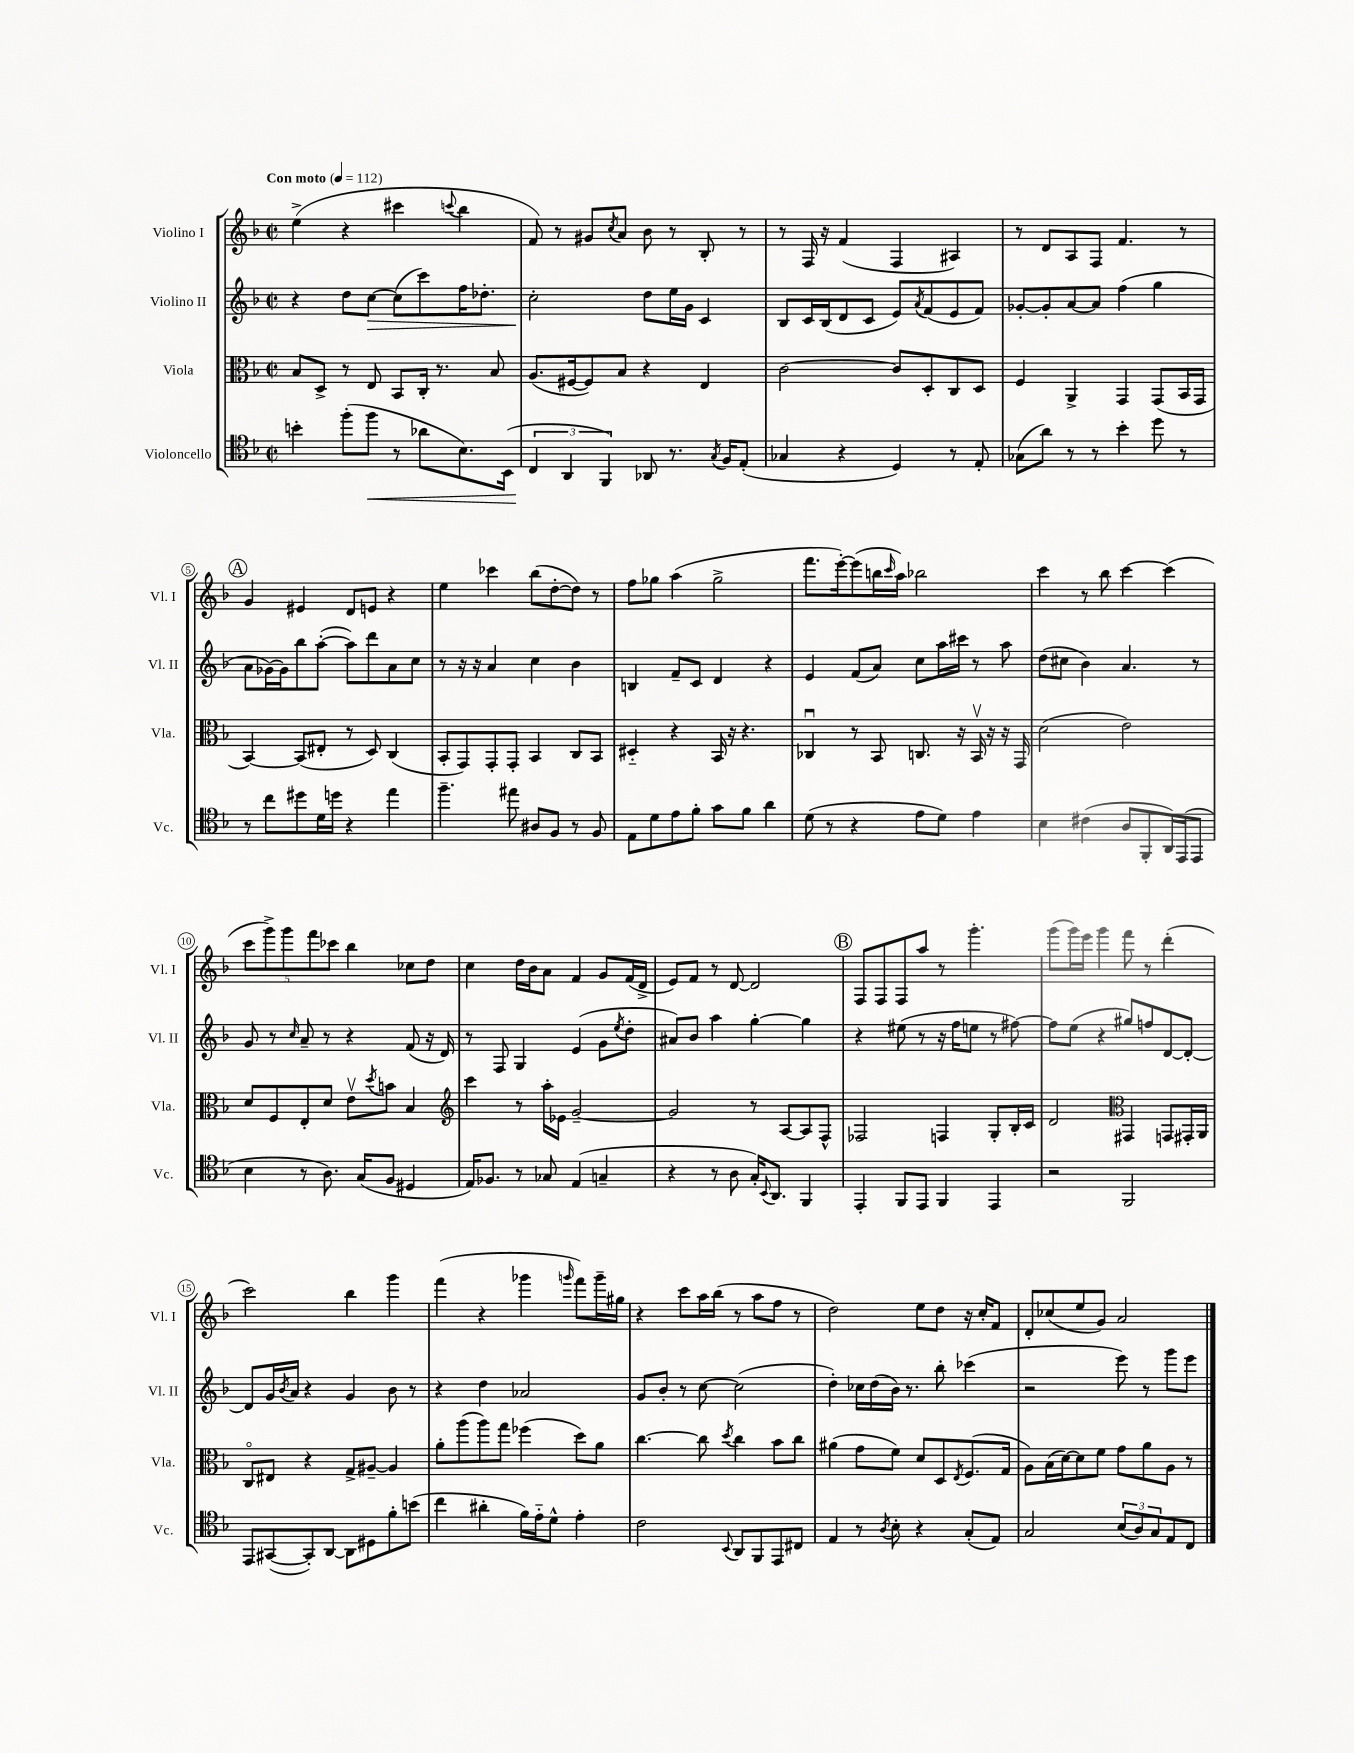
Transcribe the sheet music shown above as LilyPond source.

<<
\new StaffGroup <<
\new Staff = "s0" \with { instrumentName = "Violino I" shortInstrumentName = "Vl. I" } {
    \clef treble \key f \major \defaultTimeSignature \time 2/2 \tempo "Con moto" 4 = 112
    e''4->( r4 cis'''4 \appoggiatura { c'''8 } bes''4 |
    f'8) r8 gis'8 \acciaccatura { c''8 } a'8 bes'8 r8 bes8-. r8 |
    r8 f16 r16 f'4( f4 ais4) |
    r8 d'8 a8 f8 f'4. r8 |
    \mark \markup { \circle "A" } g'4 eis'4 d'8 e'8 r4 |
    e''4 ces'''4 bes''8( d''8~-. d''8) r8 |
    f''8 ges''8 a''4( ges''2-> |
    f'''8. e'''16~-.) e'''8( b''16 \grace { c'''16 } a''16) bes''2 |
    c'''4 r8 bes''8 c'''4~ c'''4( |
    \tuplet 5/4 { c'''8 g'''8->) g'''8 f'''8 ces'''8 } bes''4 ces''8 d''8 |
    c''4 d''16 bes'16 a'8 f'4 g'8 f'16( d'16-> |
    e'8) f'8 r8 d'8~ d'2 |
    \mark \markup { \circle "B" } f8 f8 f8 a''8 r8 g'''4.-. |
    g'''8( g'''16) e'''16 g'''4 f'''8 r8 d'''4-.( |
    c'''2) bes''4 g'''4 |
    f'''4( r4 ges'''4 \grace { g'''16 } f'''8) g'''16-- gis''16 |
    r4 c'''8 a''16 bes''16( r8 a''8 f''8 r8 |
    d''2) e''8 d''8 r16 c''16-. f'8 |
    d'8-. ces''8( e''8 g'8) a'2 \bar "|." |
}
\new Staff = "s1" \with { instrumentName = "Violino II" shortInstrumentName = "Vl. II" } {
    \clef treble \key f \major \defaultTimeSignature \time 2/2
    r4 d''8 c''8~\> c''8( c'''8) f''16 des''8.-. |
    c''2-.\! d''8 e''16 g'16 c'4 |
    bes8 c'16 bes16( d'8 c'8 e'8) \acciaccatura { a'8 } f'8( e'8 f'8) |
    ges'8~-. ges'8-. a'8~ a'8 f''4( g''4 |
    \mark \markup { \circle "A" } a'8 ges'16~) ges'16 bes''8 a''8~-.( a''8) d'''8 a'8 c''8 |
    r8 r16 r16 a'4 c''4 bes'4 |
    b4 f'8-- c'8 d'4 r4 |
    e'4 f'8( a'8) c''8 a''16 cis'''16 r8 a''8 |
    d''8( cis''8 bes'4) a'4. r8 |
    g'8 r8 \grace { c''16 } a'8-- r8 r4 f'8( r16 d'16) |
    r8 f8 g4 e'4( g'8 \acciaccatura { e''8 } d''8-. |
    ais'8) bes'8 a''4 g''4~-. g''4 |
    \mark \markup { \circle "B" } r4 eis''8( r8 r16 f''16 e''8 r8 fis''8~) |
    fis''8 e''8( r4 gis''8) f''8 d'8~ d'8~-. |
    d'8 g'16 \acciaccatura { bes'8 } a'16 r4 g'4 bes'8 r8 |
    r4 d''4 aes'2 |
    g'8 bes'8-. r8 c''8~ c''2( |
    d''4-.) ces''16 d''16( bes'16) r8. bes''8-. ces'''4( |
    r2 e'''8) r8 g'''8 e'''8 \bar "|." |
}
\new Staff = "s2" \with { instrumentName = "Viola" shortInstrumentName = "Vla." } {
    \clef alto \key f \major \defaultTimeSignature \time 2/2
    bes8 d8-> r8 e8 bes,8 c16-. r8. bes8 |
    a8.( fis16~ fis8) bes8 r4 e4 |
    c'2~ c'8 d8-. c8 d8 |
    f4 a,4-> g,4 g,8( bes,16 g,16 |
    \mark \markup { \circle "A" } bes,4~) bes,8( eis8-. r8 d8) c4( |
    bes,8-. g,8) g,8-. g,8-. bes,4 c8 bes,8 |
    dis4-_ r4 bes,16 r16 r4. |
    ces4\downbow r8 bes,8 c8. r16 bes,16\upbow r16 r16 g,16 |
    d'2( e'2) |
    d'8 f8 e8-. d'8 e'8\upbow \acciaccatura { d''8 } b'8 bes4 |
    \clef treble c'''4 r8 a''16-. ees'16 g'2~-- |
    g'2 r8 a8~ a8 f8-^ |
    \mark \markup { \circle "B" } fes2 f4 g8-. bes16-. c'16 |
    d'2 \clef alto gis,4 g,8 gis,16-. a,16 |
    c8\flageolet eis8 r4 g8-> ais8~-- ais4 |
    a'8-. a''8( a''8) g''8 fes''4( d''8) a'8 |
    c''4.~ c''8 \acciaccatura { d''8 } c''4 bes'8 c''8 |
    ais'4( g'8 f'8) d'8 d8 \acciaccatura { e8 } f8.( g16 |
    a8) bes16( d'16~) d'8 f'8 g'8 a'8 a8 r8 \bar "|." |
}
\new Staff = "s3" \with { instrumentName = "Violoncello" shortInstrumentName = "Vc." } {
    \clef tenor \key f \major \defaultTimeSignature \time 2/2
    b'4-. f''8-.( f''8\< r8 aes'8 bes8.) bes,16( |
    \tuplet 3/2 { c4\! a,4 f,4) } aes,8 r8. \acciaccatura { g8 } f16 e8-.( |
    ges4 r4 d4) r8 e8-. |
    ges8( a'8) r8 r8 bes'4-. d''8 r8 |
    \mark \markup { \circle "A" } r8 c''8 dis''8 d'16 d''16 r4 e''4 |
    f''4.-- eis''8 ais8 f8 r8 f8 |
    e8 d'8 e'8 f'8-. g'8 f'8 a'4 |
    d'8( r8 r4 e'8 d'8) e'4 |
    bes4 cis'4( a8 f,8-. a,16) e,16( e,8 |
    bes4 r8 a8.) g16( f8 dis4 |
    e16) fes8. r8 ges8 e4( g4-- |
    r4 r8 a8 g16-.) \appoggiatura { bes,8 } a,8. f,4 |
    \mark \markup { \circle "B" } e,4-. f,8 e,8 f,4 e,4 |
    r2 f,2 |
    e,8 gis,8~( gis,8-.) a,8~ a,8 dis8 f'8-. b'8( |
    c''4 ais'4-. f'16) e'16-_ d'8-^ e'4-. |
    c'2 \appoggiatura { bes,8 } a,8 f,8 e,8 cis8 |
    e4 r8 \acciaccatura { a8 } bes8-. r4 g8-.( e8) |
    g2 \tuplet 3/2 { bes8( a8) g8 } e8 c8 \bar "|." |
}
>>
>>
\layout { \context { \Score \override BarNumber.stencil = #(make-stencil-circler 0.1 0.3 ly:text-interface::print) } }
